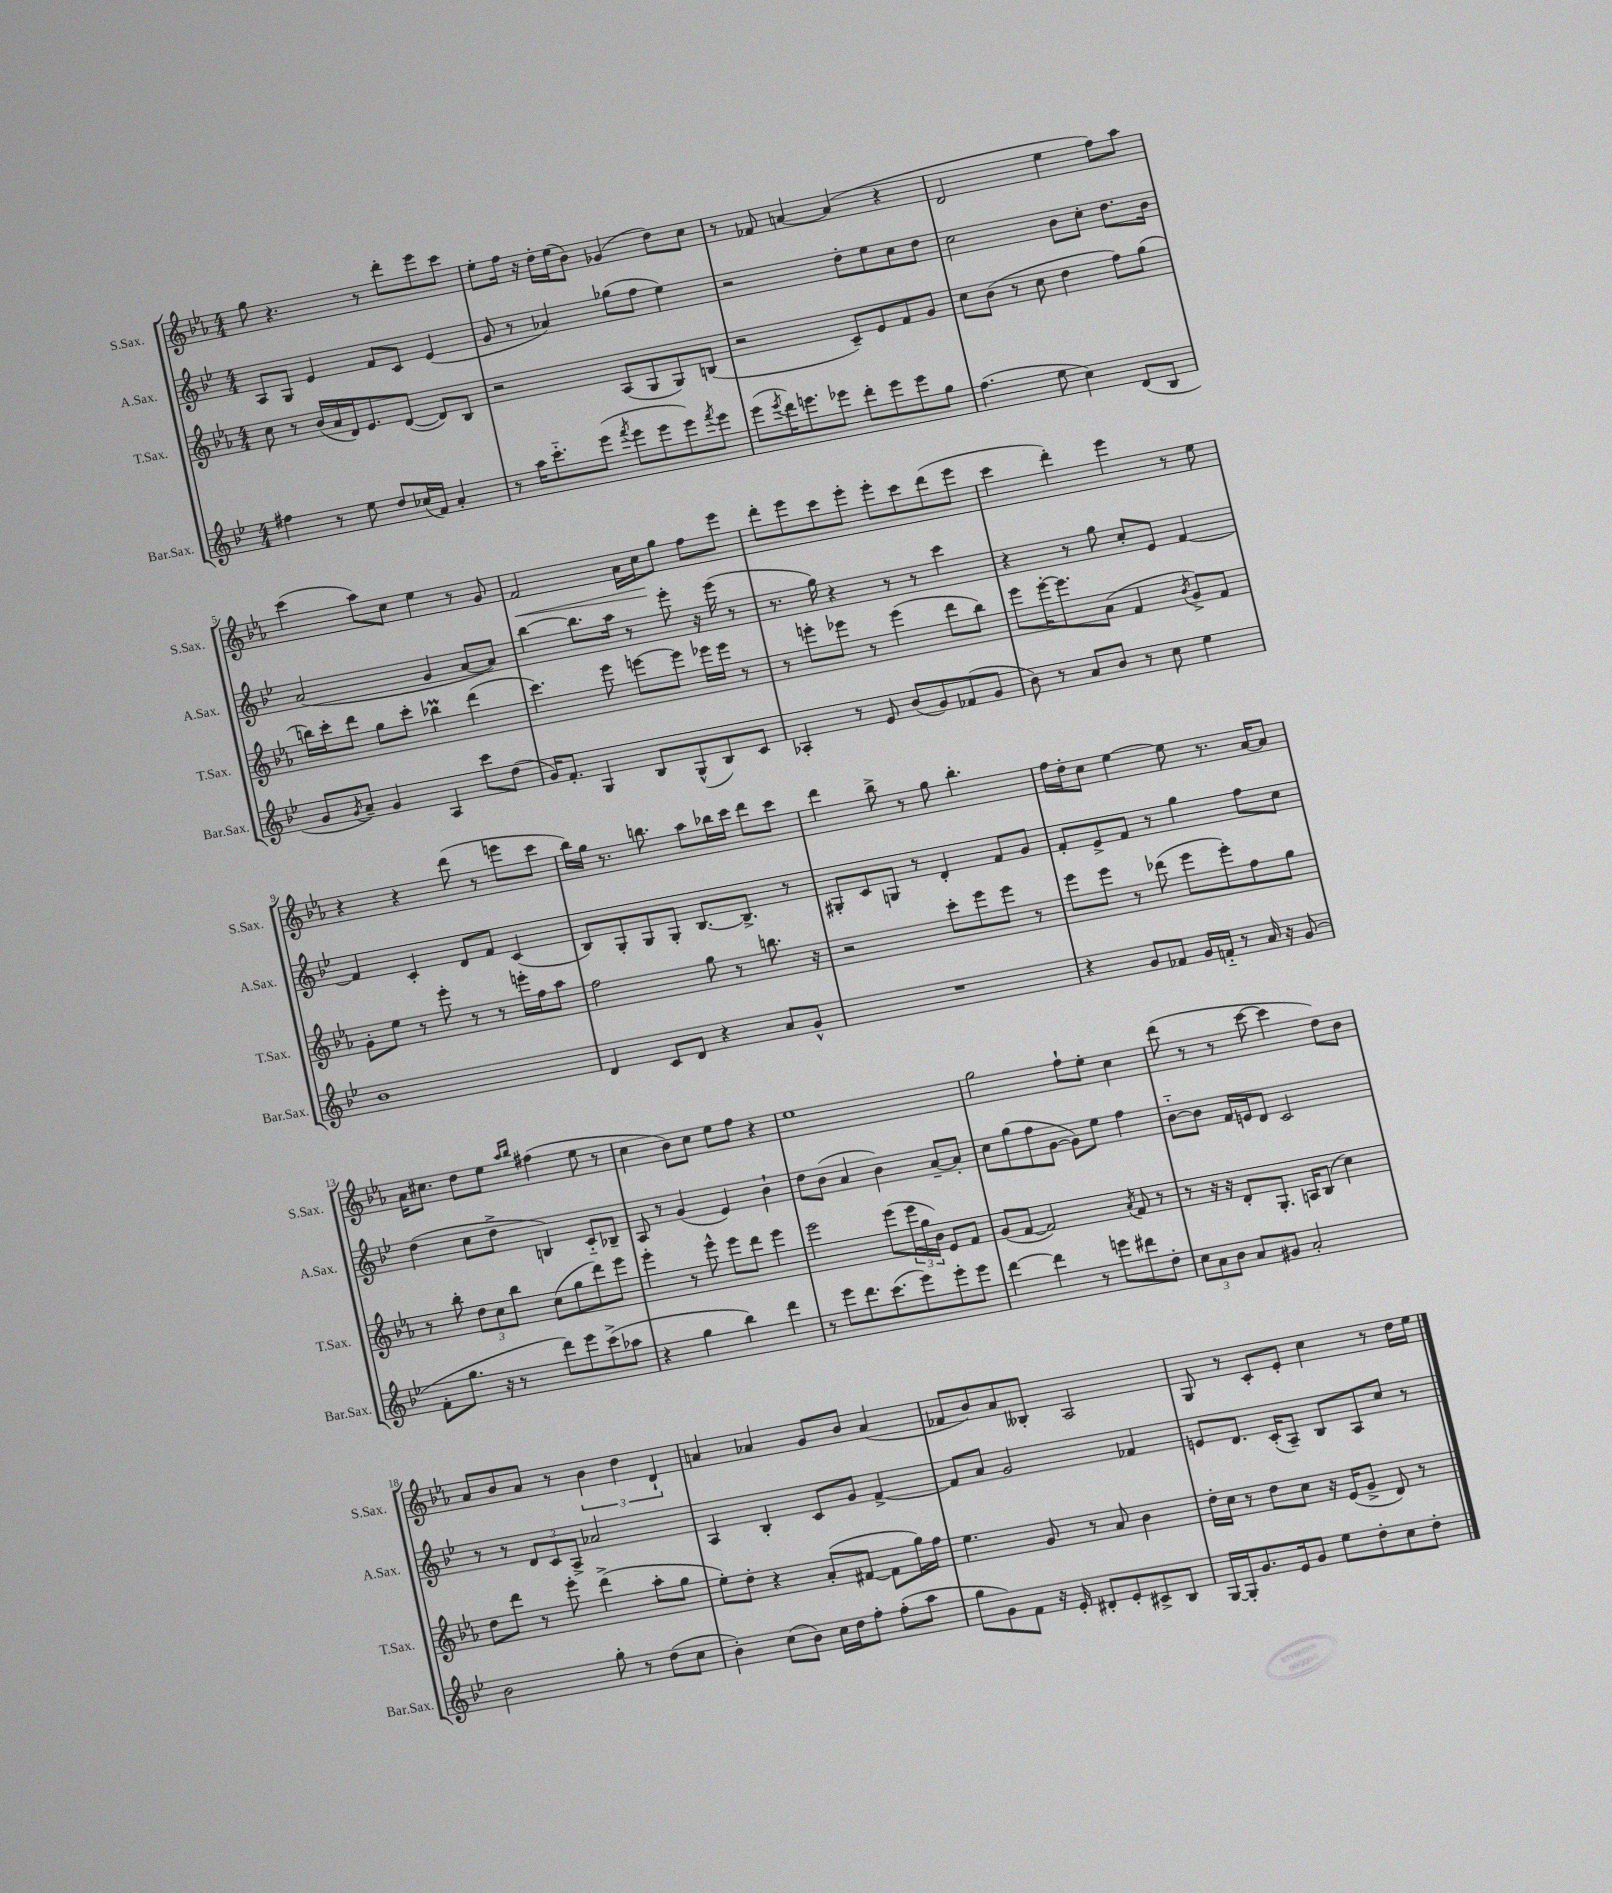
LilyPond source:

<<
\new StaffGroup <<
\new Staff = "s0" \with { instrumentName = "S.Sax." shortInstrumentName = "S.Sax." } {
    \clef treble \key ees \major \numericTimeSignature \time 4/4
    g''8 r4. r8 d'''8-. ees'''8 c'''8 |
    ees''8-. f''16 r16 d''16-. ees''16( bes'8) ges'4( d''8) c''8 |
    r8 fes'8 a'4~ a'4( r4 |
    d'2 ees''4 f''8) aes''8 |
    c'''4( aes''8) c''8 ees''4 r8 g'8 |
    f'2\< aes'16 c''16\! g''8 f''8 ees'''8 |
    d'''8-. ees'''8 c'''8 ees'''8-. ees'''8-. c'''8 d'''8( ees'''8 |
    c'''4 d'''4-.) ees'''4 r8 ees''8 |
    r4 r4 d'''8( r8 e'''8 c'''8 |
    bes''16) g''16 r8. b''8. aes''8 bes''16 c'''16 d'''8 c'''8 |
    d'''4 bes''8-> r8 g''8 bes''4.-. |
    f''16 d''16-. c''8 ees''4~ ees''8 r8. aes'16~ aes'8 |
    aes'16 cis''8. d''8 ees''8 \grace { aes''16 bes''16 } fis''4( ees''8 r8 |
    c''4 bes'8) c''8 ees''8 f''8 r4 |
    ees''1 |
    g''2 f''8-! ees''8-. c''4 |
    d'''8( r8 r8 c'''8~ c'''4 d''8) bes'8 |
    aes'8 bes'8 aes'8 r8 \tuplet 3/2 { bes'4 d''4 d'4-! } |
    a'4 aes'4 g'8 bes'8 aes'4( |
    fes'8 bes'8) aes'8 beses8-. aes2 |
    g8 r8 c'8-. ees'8-. c''4 r8 d''16 ees''16 \bar "|." |
}
\new Staff = "s1" \with { instrumentName = "A.Sax." shortInstrumentName = "A.Sax." } {
    \clef treble \key bes \major \numericTimeSignature \time 4/4
    a8 g8 ees'4 f'8 c'8 ees'4( |
    g'8 r8 aes'4) ges''8( f''8 ees''4) |
    r2 d''8-. ees''8 c''8 d''8 |
    c''2 bes'8 c''8-. d''8. bes'16 |
    a'2( g'4 a'8~ a'8) |
    bes''4~ bes''8. a''16 r8 ees'''8-. r16 ees'''16( r8 |
    r8. g''16) r4 r8 r8 c'''4 |
    r4 r8 g''8 c''8-. ees'8 f'4~ |
    f'4 c'4-. d'8 f'8 c'4( |
    bes8) g8-. g8 g8-. bes8.~ bes8.-> r8 |
    gis8-. c'8 g8 r8 d'4-. f'8 g'8 |
    f'8-. ees'8-> f'8 r8 g''4 f''8 c''8 |
    d''4( c''8 d''8-> b4) c'8-_ bes8-- |
    a8 r8 g'4( ees'4) bes'4-! |
    d''8 bes'8( a'4 bes'4) a'8~-- a'8-. |
    c''8 g''8( f''8 g'8~ g'8) ees''8 f''4 |
    bes'8~-_ bes'8 f'16 e'16 d'8 c'2 |
    r8 r8 \tuplet 3/2 { d'8 c'8 a8-> } aes'2 |
    a4 bes4-. c'8 g'8 f'4~-> |
    f'8 a'8 g'2 fes'4 |
    e'8 d'8. c'16-.( a8--) bes8 a8 c''8 r8 \bar "|." |
}
\new Staff = "s2" \with { instrumentName = "T.Sax." shortInstrumentName = "T.Sax." } {
    \clef treble \key ees \major \numericTimeSignature \time 4/4
    c''8 r8 bes'16( aes'16 d'16) ees'8. d'8~( d'8) bes8 |
    r2 aes8( g8 g8) b8( |
    r2 c'8--) ees'8 f'8 g'8 |
    c''8 bes'8( r8 c''8 d''4 f''8) g''8( |
    b''16) c'''16-. d'''8 g''8 c'''8-. bes''4\prall d'''4( |
    c'''4.) ees'''8 e'''8~ e'''8 ees'''16 ees'''16 r8 |
    r8 e'''8-. ees'''8 r8 ees'''4( d'''8 bes''8) |
    ees'''8 ees'''16~-. ees'''8. aes'8( f'4 \acciaccatura { bes'8 } g'8->) f'8 |
    g'8-. ees''8 r8 ees'''8-. r8 r8 e'''16-. f''16 aes''8 |
    f''2 g''8 r8 b''8. r16 |
    r2 c'''8-. ees'''8 ees'''8 r8 |
    ees'''8 ees'''8 r8 des'''8( ees'''8 ees'''8-.) f''8 g''8 |
    r8 bes''8-. \tuplet 3/2 { d''8 c''8 bes''8 } c''8( g''8 d'''8) ees'''8 |
    ees'''4-. r8 ees'''8-^ ees'''8 d'''8 ees'''4 |
    ees'''2 ees'''8( \tuplet 3/2 { ees'''16 g''16 bes'16) } ees'8 f'8 |
    g'8( f'8~ f'2) \acciaccatura { aes'8 } f'8 r8 |
    r8 r16 r16 d'8-. g8.-. a16 bes8( c''4) |
    d''8 d'''8 r8 ees'''8-. d'''4->( aes''8-. g''8 |
    ees''8-.) d''8-. r4 aes'8-.( fis'8~ fis'8 g''16) f''16 |
    ees''4. g'8 r8 aes'8 bes'4 |
    d''16-. c''16 r8 d''8 c''8 r16 ees'16( g'8-> d'8) r8 \bar "|." |
}
\new Staff = "s3" \with { instrumentName = "Bar.Sax." shortInstrumentName = "Bar.Sax." } {
    \clef treble \key bes \major \numericTimeSignature \time 4/4
    fis''4 r8 ees''8 d''8 ces''16( f'16) a'4-. |
    r8 a''16 c'''8.-_ ees'''8( \acciaccatura { f'''8 } ees'''8 ees'''8 ees'''8) \acciaccatura { f'''8 } ees'''8 |
    ees'''8( \acciaccatura { ees'''8 } d'''16) e'''8. ees'''8 d'''8-. ees'''8 ees'''8 g''8 |
    f''4.( ees''8 c''4) d'8( bes8 |
    g'8 \acciaccatura { g'8 } a'8--) g'4 a4 c'''8 d''8( |
    g'16) f'8.-. g4 bes8 g8-^( bes8) c'8 |
    aes4-. r8 ees'8 bes'8( g'8) fes'8( g'8 |
    bes'8) r8 a'8 bes'8 r8 c''8 ees''4 |
    bes'1 |
    d'4 c'8 d'8 r4 a'8 g'8-^ |
    R1 |
    r4 g'8 fes'8 g'16 f'16-_ r8 a'16 r16 g'8( |
    f'8-. g''8. r16 r8 d'''8) ees'''8 c'''8->( aes''8 |
    r4 g''4 bes''4) d'''4 |
    r8 ees'''8 d'''8. c'''8.( ees'''8) ees'''8-. ees'''8 |
    d'''4~ d'''4 r8 e'''8 dis'''8 d''8-. |
    \tuplet 3/2 { c''8 a'8 bes'8 } a'8 gis'8 a'2-. |
    bes'2 g''8-. r8 d''8( c''8 |
    bes'4-.) c''8( bes'8) c''16 d''16 f''8-. f''8-.( a''8 |
    g''8 g'8) f'8 r16 ees'16-. dis'8-. ees'8-. cis'8-> bes8 |
    g16~ g16-. g'8. ees'16 g'8 ees''8 d''8-. c''8 d''8-. \bar "|." |
}
>>
>>
